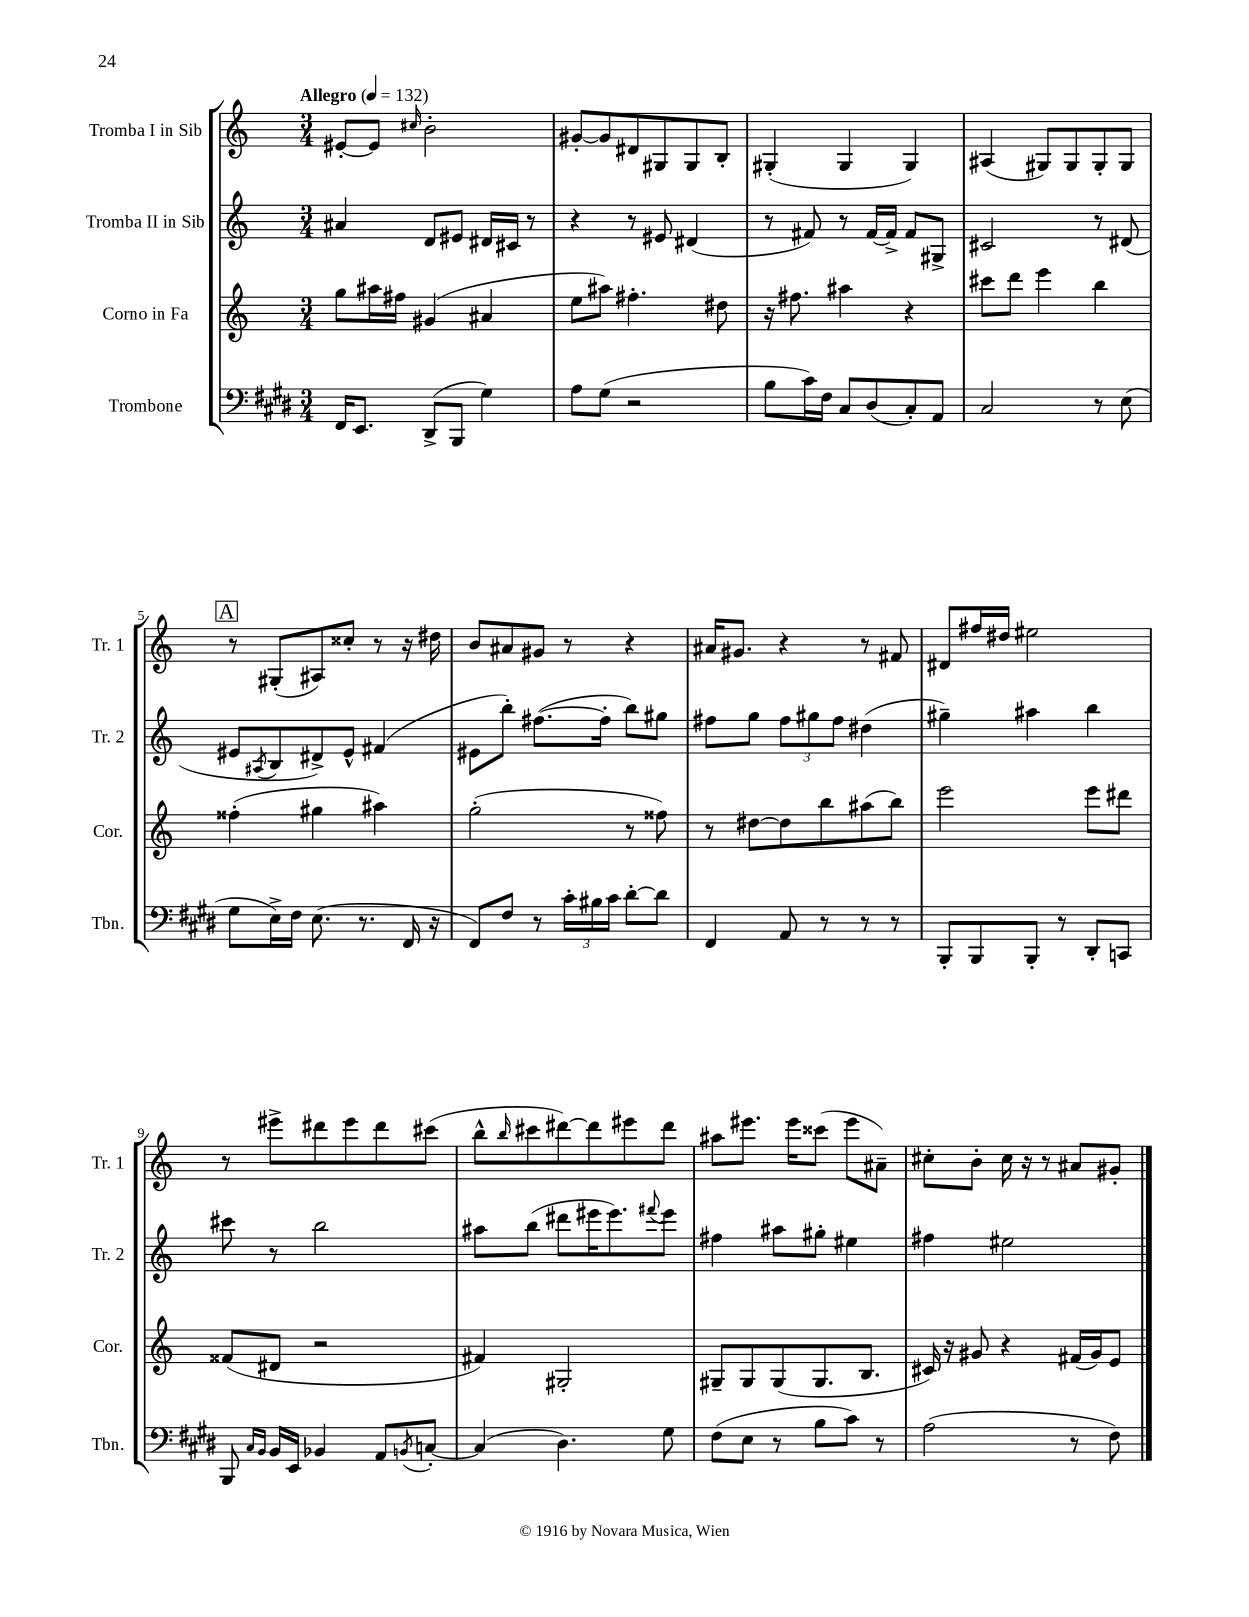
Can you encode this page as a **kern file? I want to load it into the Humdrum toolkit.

**kern	**kern	**kern	**kern
*part4	*part3	*part2	*part1
*staff4	*staff3	*staff2	*staff1
*I"Trombone	*I"Corno in Fa	*I"Tromba II in Sib	*I"Tromba I in Sib
*I'Tbn.	*I'Cor.	*I'Tr. 2	*I'Tr. 1
*clefF4	*clefG2	*clefG2	*clefG2
*k[f#c#g#d#]	*k[]	*k[]	*k[]
*M3/4	*M3/4	*M3/4	*M3/4
*MM132	*MM132	*MM132	*MM132
=1	=1	=1	=1
!	!	!	!LO:TX:a:B:t=Allegro
16FF#/KL	8gg\L	4a#X/	[8e#X'/L
8.EE/J	.	.	.
.	16aa#X\L	.	8e#/J]
.	16ff#X\JJ	.	.
.	.	.	16qqcc#X/
(8DD#^/L	(4g#X/	8d/L	2b'\
8BBB/J	.	8e#X/J	.
4G#\)	4a#X/	16d#X/LL	.
.	.	16c#X/JJ	.
.	.	8r	.
=2	=2	=2	=2
8A\L	8ee\L	4r	[8g#X'/L
(8G#\J	8aa#X\J)	.	8g#/]
2r	4.ff#X'\	8r	8d#X/
.	.	8e#X/	8G#X/
.	.	(4d#X/	8G#/
.	8dd#X\	.	8B'/J
=3	=3	=3	=3
8B\L	16r	8r	(4G#X'/
.	8.ff#X\	.	.
16c#\L)	.	8f#X/)	.
16F#\JJ	.	.	.
8C#/L	4aa#X\	8r	4G#/
(8D#/	.	[16f#/LL	.
.	.	16f#^/JJ]	.
8C#'/)	4r	8f#/L	4G#/)
8AA/J	.	8G#X^/J	.
=4	=4	=4	=4
2C#/	8ccc#X\L	2c#X/	(4A#X/
.	8ddd\J	.	.
.	4eee\	.	8G#X/L)
.	.	.	8G#/
8r	4bb\	8r	8G#'/
(8E\	.	(8d#X/	8G#/J
!!LO:LB:g=z
!!LO:REH:place=s1:t=A
=5	=5	=5	=5
8G#\L	(4ff##X'\	8e#X/L	8r
.	.	8qA#X/	.
16E^\L)	.	8B/	(8G#X'/L
16F#\JJ	.	.	.
(8.E\	4gg#X\	8d#X^/)	8A#X/)
.	.	8e#^^/J	8cc##X'/J
8.r	.	.	.
.	4aa#X\)	(4f#X/	8r
16FF#/	.	.	16r
16r	.	.	16dd#X\
=6	=6	=6	=6
8FF#/L)	(2gg'\	8e#X\L	8b/L
8F#/J	.	8bb'\J)	8a#X/
8r	.	([8.ff#X\L	8g#X/J
24c#'\LL	.	.	8r
24B#X\	.	.	.
.	.	16ff#'\Jk]	.
24c#\JJ	.	.	.
[8d#'\L	8r	8bb\L)	4r
8d#\J]	8ff##X\)	8gg#X\J	.
=7	=7	=7	=7
4FF#/	8r	8ff#X\L	16a#X/KL
.	.	.	8.g#X/J
.	[8dd#X\L	8gg\J	.
8AA/	8dd#\]	12ff#\L	4r
.	.	12gg#X\	.
8r	8bb\	.	.
.	.	12ff#\J	.
8r	(8aa#X\	(4dd#X\	8r
8r	8bb\J)	.	8f#X/
=8	=8	=8	=8
8BBB'/L	2eee\	4gg#X~\)	8d#X/L
8BBB/	.	.	16ff#X/L
.	.	.	16dd#X/JJ
8BBB'/J	.	4aa#X\	2ee#X\
8r	.	.	.
8DD#'/L	8eee\L	4bb\	.
8CCn/J	8ddd#X\J	.	.
!!LO:LB:g=z
=9	=9	=9	=9
8BBB/	(8f##X/L	8ccc#X\	8r
16qqC#/LL	.	.	.
16qqBB/JJ	.	.	.
16BB/LL	8d#X/J	8r	8eee#X^\L
16EE/JJ	.	.	.
4BB-X/	2r	2bb\	8ddd#X\
.	.	.	8eee#\
8AA/L	.	.	8ddd#\
8qBBn/	.	.	.
[8Cn'/J	.	.	(8ccc#X\J
=10	=10	=10	=10
(4C/]	4f#X/)	8aa#X\L	8bb^^\L
.	.	.	16qqbb/
.	.	(8bb\J	8ccc#X\
4.D#\)	2G#X'/	8ddd#X\L	[8ddd#X\)
.	.	16eee#X\K	8ddd#\]
.	.	8.eee#\)	.
.	.	.	8eee#X\
.	.	8qqfff#X/	.
8G#\	.	8eee#\J	8ddd#\J
=11	=11	=11	=11
(8F#\L	8G#X~/L	4ff#X\	8aa#X\L
8E\J	8G#/	.	8.eee#X\J
8r	(8G#/	8aa#X\L	.
.	.	.	16eee#\KL
8B\L	8.G#/	8gg#X'\J	(8ccc##X\J
8c#\J)	.	4ee#X\	8eee#\L
.	8.B/J	.	.
8r	.	.	8a#X~\J)
=12	=12	=12	=12
(2A\	16c#X/)	4ff#X\	8cc#X'\L
.	16r	.	.
.	8g#X/	.	8b'\J
.	4r	2ee#X\	16cc#\
.	.	.	16r
.	.	.	8r
8r	(16f#X/LL	.	8a#X/L
.	16g#/J)	.	.
8F#\)	8e/J	.	8g#X'/J
==	==	==	==
*-	*-	*-	*-
